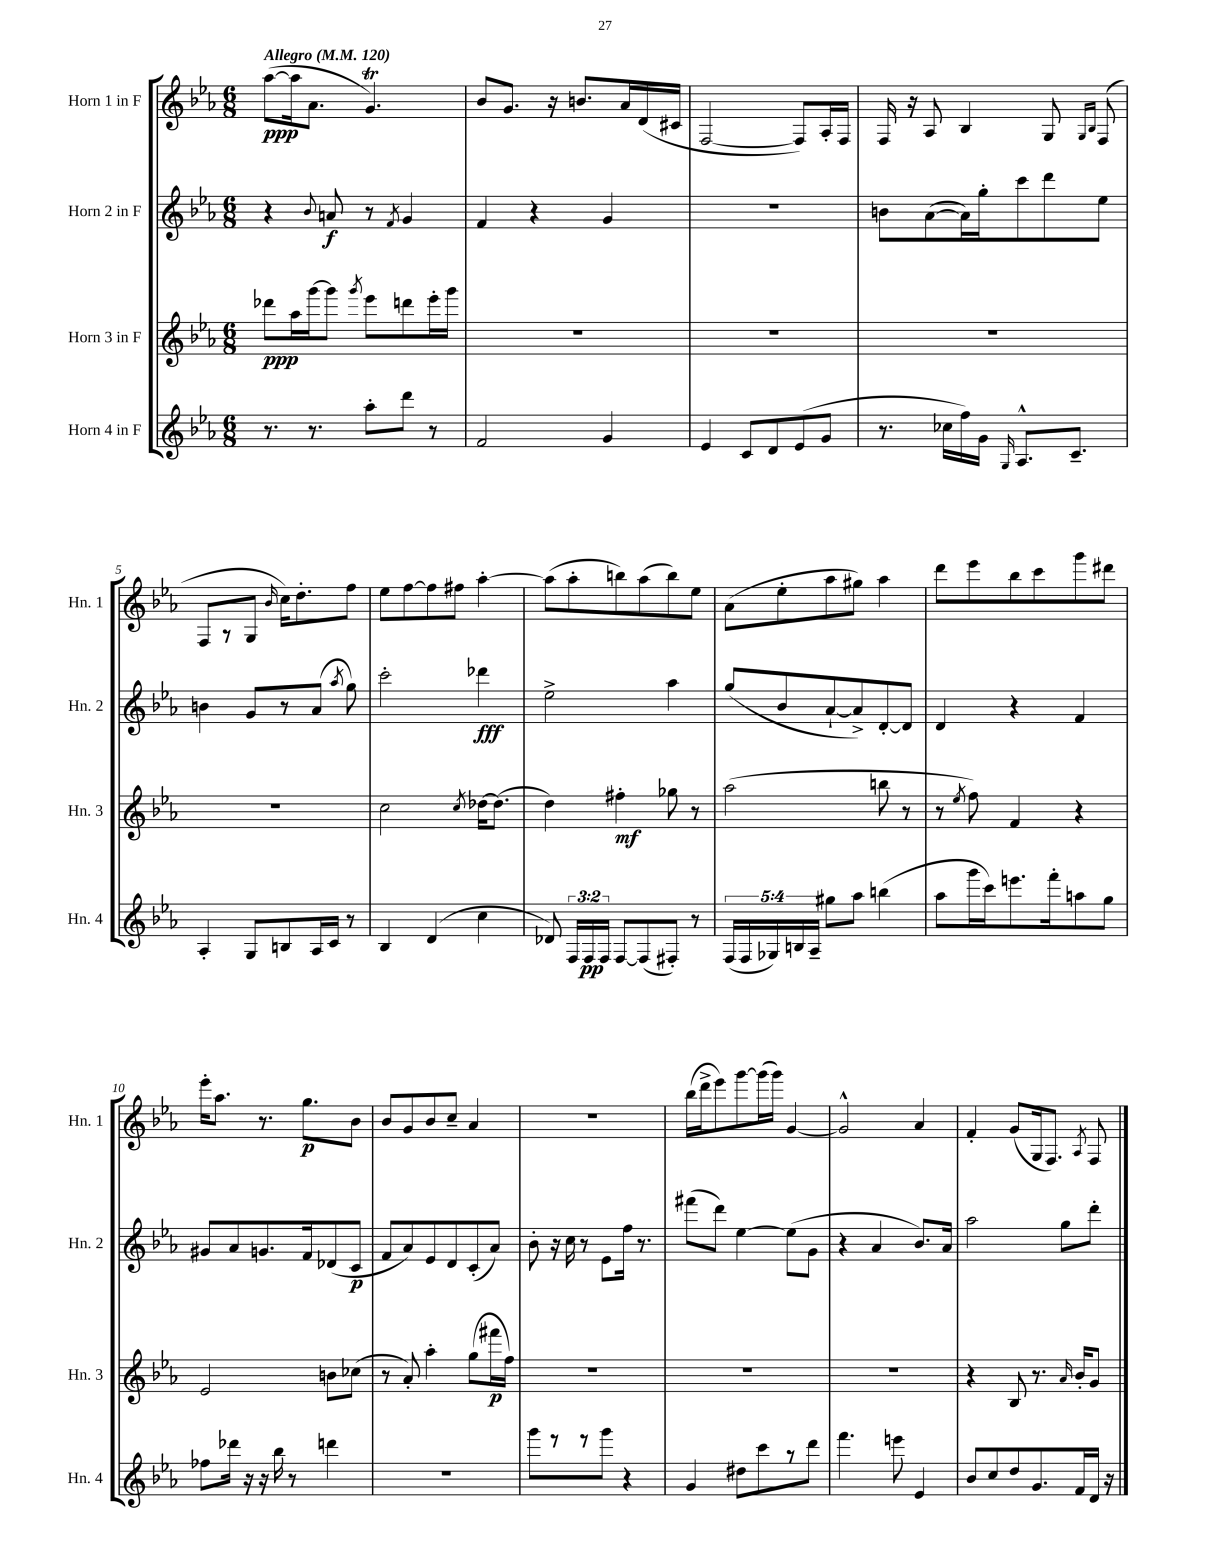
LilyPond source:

<<
\new StaffGroup <<
\new Staff = "s0" \with { instrumentName = "Horn 1 in F" shortInstrumentName = "Hn. 1" } {
    \clef treble \key ees \major \numericTimeSignature \time 6/8 \tempo "Allegro" 4 = 120
    \autoBeamOff aes''8[~\ppp( aes''16 aes'8.] g'4.\trill) |
    bes'8[ g'8.] r16 b'8.[ aes'16 d'16( cis'16] |
    f2~ f8[) aes16-. f16] |
    f16 r16 aes8 bes4 g8 \grace { g16[ bes16] } f8( |
    f8[ r8 g8] \grace { bes'16 } c''16[) d''8.-. f''8] |
    ees''8[ f''8~ f''8 fis''8] aes''4~-. |
    aes''8[( aes''8-. b''8) aes''8( b''8) ees''8] |
    aes'8[( ees''8-. aes''8 gis''8]) aes''4 |
    d'''8[ ees'''8 bes''8 c'''8 g'''8 dis'''8] |
    ees'''16[-. aes''8.] r8. g''8.[\p bes'8] |
    bes'8[ g'8 bes'8 c''8]-- aes'4 |
    R2. |
    bes''16[( d'''16-> ees'''8) g'''8~ g'''16( g'''16]) g'4~ |
    g'2-^ aes'4 |
    f'4-. g'8[( g16 f8.]) \acciaccatura { aes8 } f8 \bar "|." |
}
\new Staff = "s1" \with { instrumentName = "Horn 2 in F" shortInstrumentName = "Hn. 2" } {
    \clef treble \key ees \major \numericTimeSignature \time 6/8
    \autoBeamOff r4 \appoggiatura { bes'8 } a'8\f r8 \acciaccatura { f'8 } g'4 |
    f'4 r4 g'4 |
    R2. |
    b'8[ aes'8~( aes'16) g''16-. c'''8 d'''8 ees''8] |
    b'4 g'8[ r8 aes'8]( \acciaccatura { aes''8 } g''8) |
    c'''2-. des'''4\fff |
    ees''2-> aes''4 |
    g''8[( bes'8 aes'8~-! aes'8->) d'8~-. d'8] |
    d'4 r4 f'4 |
    gis'8[ aes'8 g'8. f'16 des'8( c'8]\p |
    f'8[ aes'8) ees'8 d'8 c'8-.( aes'8]) |
    bes'8-. r16 c''16 r8 ees'8[ f''16] r8. |
    fis'''8[( d'''8]) ees''4~ ees''8[( g'8] |
    r4 aes'4 bes'8.[) aes'16] |
    aes''2 g''8[ d'''8]-. \bar "|." |
}
\new Staff = "s2" \with { instrumentName = "Horn 3 in F" shortInstrumentName = "Hn. 3" } {
    \clef treble \key ees \major \numericTimeSignature \time 6/8
    \autoBeamOff des'''8[\ppp aes''16 g'''16~ g'''8] \acciaccatura { g'''8 } ees'''8[ d'''8 ees'''16-. g'''16] |
    R2. |
    R2. |
    R2. |
    R2. |
    c''2 \acciaccatura { c''8 } des''16[~ des''8.]( |
    d''4) fis''4-.\mf ges''8 r8 |
    aes''2( b''8 r8 |
    r8 \acciaccatura { ees''8 } f''8) f'4 r4 |
    ees'2 b'8[ ces''8]( |
    r8 aes'8-.) aes''4-. g''8[( fis'''16\p f''16]) |
    R2. |
    R2. |
    R2. |
    r4 bes8 r8. \grace { aes'16 } bes'16[-. g'8] \bar "|." |
}
\new Staff = "s3" \with { instrumentName = "Horn 4 in F" shortInstrumentName = "Hn. 4" } {
    \clef treble \key ees \major \numericTimeSignature \time 6/8 \override Staff.TupletNumber.text = #tuplet-number::calc-fraction-text
    \autoBeamOff r8. r8. aes''8[-. d'''8] r8 |
    f'2 g'4 |
    ees'4 c'8[ d'8 ees'8( g'8] |
    r8. ces''16[ f''16) g'16] \grace { g16 } aes8.[-^ c'8.]-- |
    aes4-. g8[ b8 aes16 c'16] r8 |
    bes4 d'4( c''4 |
    des'8) \tuplet 3/2 { f16[ f16\pp f16] } f8[~ f8( fis8]-.) r8 |
    \tuplet 5/4 { f16[( f16 ges16) b16 aes16]-- } gis''8[ aes''8] b''4( |
    aes''8[ g'''16 c'''16) e'''8. f'''16-. a''8 g''8] |
    fes''8[ des'''16] r16 r16 bes''16 r8 d'''4 |
    R2. |
    g'''8[ r8 r8 g'''8] r4 |
    g'4 dis''8[ c'''8 r8 d'''8] |
    f'''4. e'''8 ees'4 |
    bes'8[ c''8 d''8 g'8. f'16 d'16] r16 \bar "|." |
}
>>
>>
